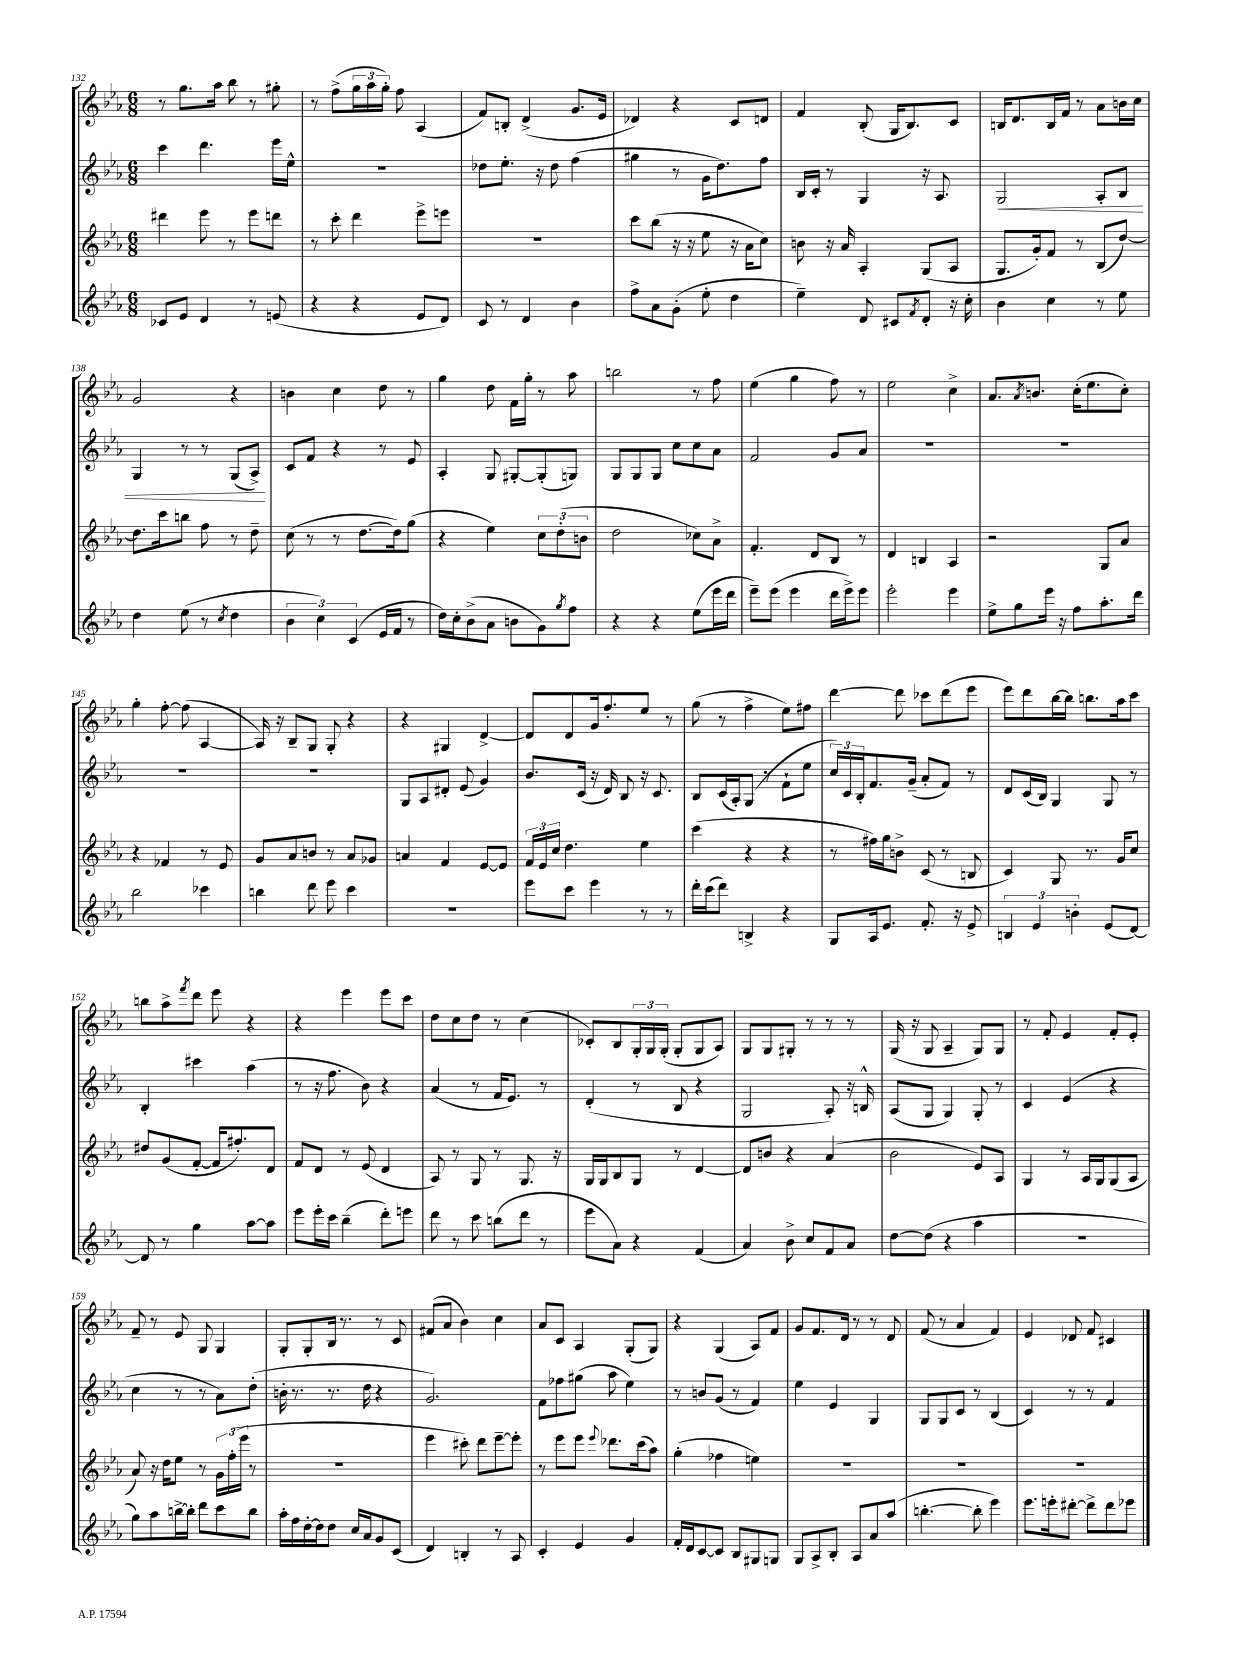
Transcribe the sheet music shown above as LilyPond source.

<<
\new StaffGroup <<
\new Staff = "s0" {
    \clef treble \key ees \major \numericTimeSignature \time 6/8
    r8 g''8. aes''16 bes''8 r8 gis''8-. |
    r8 f''8->( \tuplet 3/2 { g''16 aes''16 g''16-.) } f''8 aes4( |
    f'8) b8-. d'4->( g'8. ees'16 |
    des'4) r4 c'8 d'8 |
    f'4 bes8-.( g16 bes8.) c'8 |
    b16 d'8. b16 f'16 r8 aes'8 b'16 c''16 |
    g'2 r4 |
    b'4 c''4 d''8 r8 |
    g''4 d''8 f'16 g''16-. r8 aes''8 |
    b''2 r8 f''8 |
    ees''4( g''4 f''8) r8 |
    ees''2 c''4-> |
    aes'8. \acciaccatura { aes'8 } b'8. c''16-.( ees''8. c''8-.) |
    g''4-. f''8~-. f''8( aes4~ |
    aes16) r16 bes8-- g8 g8-. r4 |
    r4 gis4 d'4~-> |
    d'8 d'8 g'16 f''8.-. ees''8 r8 |
    g''8( r8 f''4-> ees''8) fis''8 |
    d'''4~ d'''8 ces'''8 d'''8( ees'''8 |
    ees'''8) d'''8 bes''16~ bes''16 b''8. aes''16 c'''8 |
    b''8 aes''8-> \acciaccatura { f'''8 } d'''8 ees'''8 r4 |
    r4 ees'''4 ees'''8 c'''8 |
    d''8 c''8 d''8 r8 c''4( |
    ces'8-.) bes8 \tuplet 3/2 { g16-. g16 g16-.( } g8-. g8 aes8) |
    g8 g8 gis8-. r8 r8 r8 |
    g16( r16 g8 aes4-- g8) g8 |
    r8 f'8-. ees'4 f'8-. ees'8-. |
    f'8-- r8 ees'8 g8 g4 |
    g8-. g8-. bes16 r8. r8 c'8 |
    fis'8( aes'8 bes'4) c''4 |
    aes'8 c'8 aes4 g8-.( g8) |
    r4 g4( aes8) f'8 |
    g'8 f'8. d'16 r8 r8 d'8 |
    f'8( r8 aes'4 f'4) |
    ees'4 des'8 f'8 cis'4 \bar "|." |
}
\new Staff = "s1" {
    \clef treble \key ees \major \numericTimeSignature \time 6/8
    c'''4 d'''4. ees'''16 ees''16-^ |
    R2. |
    des''8 ees''8.-. r16 des''8 f''4( |
    gis''4 r8 g'16 d''8.) f''8 |
    bes16 c'16-. r8 g4 r16 aes8. |
    g2\< aes8-. bes8 |
    g4 r8 r8 g8( aes8->\!) |
    c'8 f'8 r4 r8 ees'8 |
    aes4-. g8 gis8~-. gis8-.( g8) |
    g8 g8 g8 c''8 c''8 aes'8 |
    f'2 g'8 aes'8 |
    R2. |
    R2. |
    R2. |
    R2. |
    g8 aes8 dis'8-. ees'8( g'4) |
    bes'8. c'16( r16 d'16) bes8 r16 c'8. |
    bes8 c'16( aes16-.) g8( r8 f'8-! ees''8 |
    \tuplet 3/2 { c''16) c'16 bes16-. } f'8. g'16--( aes'8-. f'8) r8 |
    d'8 c'16( bes16) g4 g8 r8 |
    bes4-. cis'''4 aes''4( |
    r8 r16 f''8. bes'8) r4 |
    aes'4( r8 f'16 ees'8.) r8 |
    d'4-.( r8 bes8 r4 |
    g2 aes8-.) r16 b16-^ |
    aes8( g8 g4) g8-. r8 |
    c'4 ees'4( r4 |
    c''4 r8 r8 aes'8) d''8-.( |
    b'16-. r8. r8. d''16 r4 |
    g'2.) |
    f'8 fes''8 gis''8( aes''8 ees''4) |
    r8 b'8 g'8( r8 f'4) |
    ees''4 ees'4 g4 |
    g8 g8 c'8 r8 bes4( |
    c'4) r8 r8 f'4 \bar "|." |
}
\new Staff = "s2" {
    \clef treble \key ees \major \numericTimeSignature \time 6/8
    dis'''4 ees'''8 r8 ees'''8 d'''8 |
    r8 c'''8-. d'''4 ees'''8-> e'''8 |
    R2. |
    c'''8 bes''8( r16 r16 ees''8 r16 aes'16 c''8) |
    b'8 r16 aes'16 aes4-. g8( aes8 |
    g8. g'16-.) f'8 r8 bes8( d''8~) |
    d''8. c'''16 b''8 f''8 r8 d''8-- |
    c''8( r8 r8 d''8.~ d''16) g''8( |
    r4 ees''4) \tuplet 3/2 { c''8 d''8-.( b'8 } |
    d''2 ces''8) aes'8-> |
    f'4.-. d'8 bes8 r8 |
    d'4 b4 aes4 |
    r2 g8 aes'8 |
    r4 fes'4 r8 ees'8 |
    g'8 aes'8 b'8 r8 aes'8 ges'8 |
    a'4 f'4 ees'8~ ees'8 |
    \tuplet 3/2 { f'16 ees'16 c''16 } d''4. ees''4 |
    c'''4( r4 r4 |
    r8 fis''16) g''16 b'8-> c'8( r8 b8 |
    c'4) g8 r8. g'16 c''8 |
    dis''8 g'8( f'8~-. f'16 fis''8.-.) d'8 |
    f'8 d'8 r8 ees'8( d'4 |
    aes8) r8 g8 r8 g8. r16 |
    g16 g16 bes8 g8 r8 d'4~ |
    d'8 b'8 r4 aes'4( |
    bes'2 ees'8) aes8 |
    g4 r8 aes16 g16 g8( aes8 |
    aes'8) r16 d''16 ees''8 r8 \tuplet 3/2 { g'16 f''16-.( ees'''16 } r8 |
    R2. |
    ees'''4 cis'''8-.) d'''8 ees'''8~-- ees'''8-. |
    r8 ees'''8 ees'''8 \appoggiatura { ees'''8 } des'''8. c'''16( aes''8) |
    g''4-.( fes''4 e''4) |
    R2. |
    R2. |
    R2. \bar "|." |
}
\new Staff = "s3" {
    \clef treble \key ees \major \numericTimeSignature \time 6/8
    ces'8 ees'8 d'4 r8 e'8( |
    r4 r4 ees'8 d'8) |
    c'8 r8 d'4 bes'4 |
    f''8-> aes'8 g'8-.( ees''8-. d''4 |
    ees''4--) d'8 cis'8 \acciaccatura { f'8 } d'8-. r16 c''16-. |
    bes'4 c''4 r8 ees''8 |
    d''4 ees''8( r8 \acciaccatura { c''8 } d''4 |
    \tuplet 3/2 { bes'4 c''4) c'4( } ees'16 f'16 r8 |
    d''16) c''16-. bes'8->( aes'8 b'8 g'8) \acciaccatura { g''8 } f''8 |
    r4 r4 ees''8( ees'''16 d'''16 |
    ees'''8--) ees'''8( ees'''4 d'''16 ees'''16->) ees'''8 |
    ees'''2-. ees'''4 |
    ees''8-> g''8 ees'''16 r16 f''8 aes''8.-. d'''16 |
    bes''2 ces'''4 |
    b''4 d'''8 ees'''8 c'''4 |
    R2. |
    ees'''8 c'''8 ees'''4 r8 r8 |
    d'''16-. c'''16( d'''8) b4-> r4 |
    g8 aes16 ees'8. f'8.-. r16 ees'8-> |
    \tuplet 3/2 { b4 ees'4 b'4-. } ees'8( d'8~) |
    d'8 r8 g''4 aes''8~ aes''8 |
    ees'''8 ees'''16-. c'''16 bes''4--( d'''8-.) e'''8 |
    d'''8 r8 c'''8 b''8( d'''8 r8 |
    ees'''8 aes'8) r4 f'4( |
    aes'4) bes'8-> c''8 f'8 aes'8 |
    d''8~ d''8( r4 aes''4 |
    r2. |
    g''8) aes''8 b''16~-> b''16-. d'''8 c'''8 b''8 |
    aes''16-. f''16 d''16~-. d''16 d''8 c''16 aes'16 g'8 c'8( |
    d'4) b4-. r8 aes8 |
    c'4-. ees'4 g'4 |
    f'16-. d'16 c'8~ c'8 bes8 gis8 g8 |
    g8 aes8-> bes8-. aes8 aes'8 aes''8( |
    b''4.~-. b''8-. ees'''4) |
    ees'''8. e'''16-. dis'''8~-. dis'''8-> dis'''8 ees'''8 \bar "|." |
}
>>
>>
\layout { \context { \Score currentBarNumber = #132 } }
